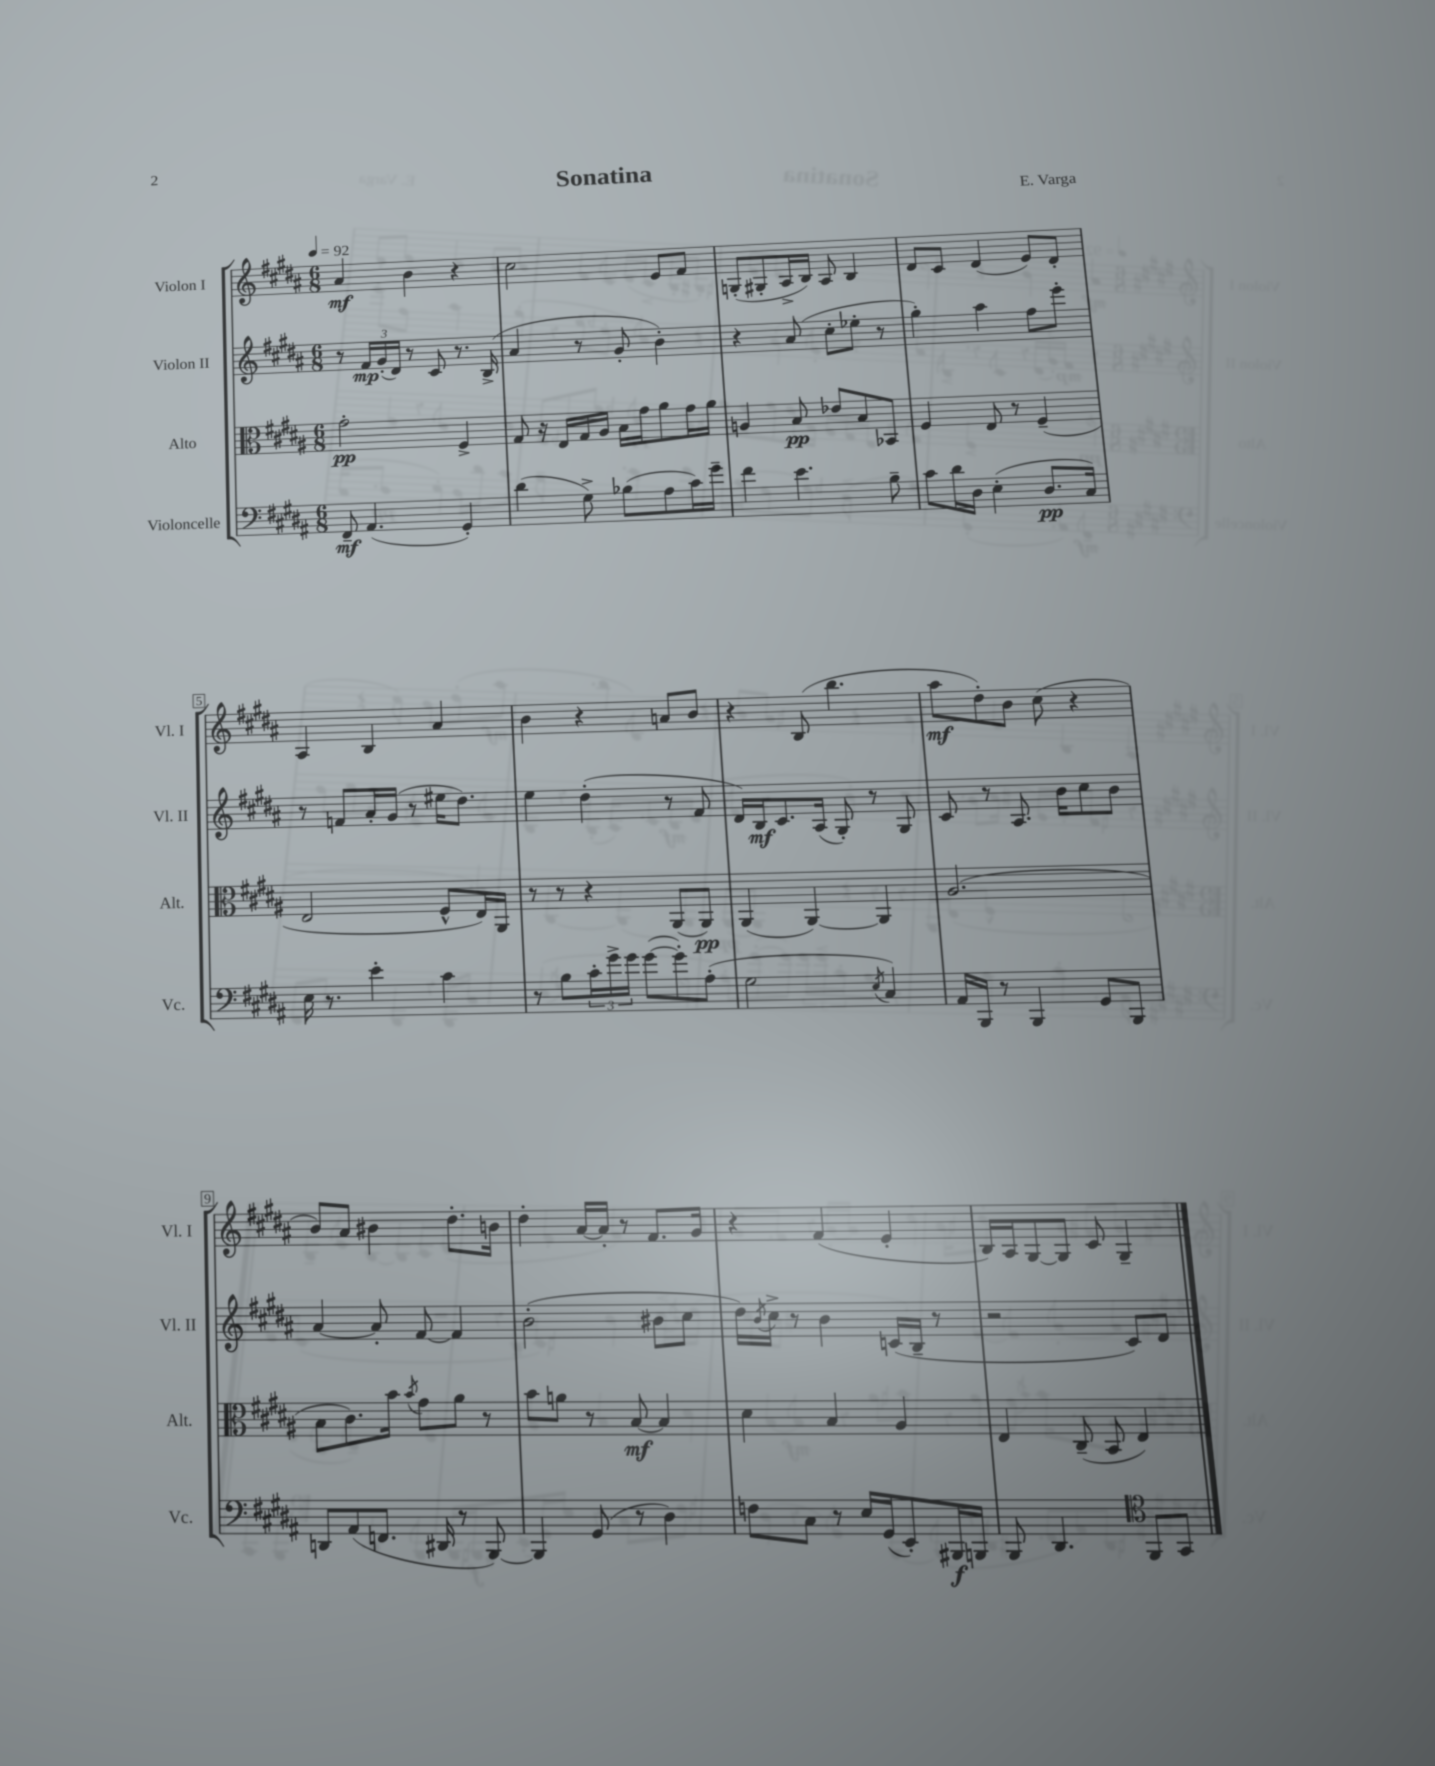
\header { title = "Sonatina" composer = "E. Varga" }
<<
\new StaffGroup <<
\new Staff = "s0" \with { instrumentName = "Violon I" shortInstrumentName = "Vl. I" } {
    \clef treble \key b \major \numericTimeSignature \time 6/8 \tempo 4 = 92
    ais'4\mf b'4 r4 |
    cis''2 e'8 fis'8 |
    g8-.( gis8-. ais16-> b16) ais8 b4 |
    dis'8 cis'8 dis'4( e'8) dis'8-. |
    ais4 b4 ais'4 |
    b'4 r4 a'8 b'8 |
    r4 b8( b''4. |
    ais''8\mf dis''8-.) b'8 cis''8( r4 |
    b'8) ais'8 bis'4 dis''8.-. b'16 |
    dis''4-. ais'16~ ais'16-. r8 fis'8. gis'16 |
    r4 fis'4( e'4-. |
    b16) ais16 gis8~ gis8 cis'8 gis4-- \bar "|." |
}
\new Staff = "s1" \with { instrumentName = "Violon II" shortInstrumentName = "Vl. II" } {
    \clef treble \key b \major \numericTimeSignature \time 6/8
    r8 \tuplet 3/2 { fis'16\mp gis'16-.( dis'16) } r8 cis'8 r8. b16->( |
    ais'4 r8 gis'8-. b'4-.) |
    r4 ais'8( cis''8-. ees''8-. r8 |
    gis''4-.) ais''4 fis''8 e'''8-. |
    r8 f'8 ais'16-. gis'16( r8 eis''16 dis''8.) |
    e''4 dis''4-.( r8 fis'8 |
    dis'16) b16\mf cis'8. ais16( gis8-.) r8 gis8 |
    cis'8 r8 ais8. b'16 cis''8 b'8 |
    ais'4~ ais'8-. fis'8~ fis'4 |
    b'2-.( bis'8 cis''8 |
    dis''16) \acciaccatura { b'8 } cis''16-> r8 b'4 c'16( b16-- r8 |
    r2 cis'8) dis'8 \bar "|." |
}
\new Staff = "s2" \with { instrumentName = "Alto" shortInstrumentName = "Alt." } {
    \clef alto \key b \major \numericTimeSignature \time 6/8
    gis'2-.\pp fis4-> |
    gis8 r16 e16 gis16 ais16 b16 gis'16 ais'8 gis'16 ais'16 |
    a4 b8\pp ees'8 b8 bes,8 |
    fis4 e8 r8 fis4--( |
    e2 fis8-^ e16) ais,16 |
    r8 r8 r4 ais,8( ais,8\pp) |
    ais,4( ais,4~) ais,4 |
    ais2.( |
    b8 cis'8.) b'16 \acciaccatura { b'8 } gis'8 ais'8 r8 |
    b'8 a'8 r8 b8~\mf b4 |
    dis'4 b4 ais4 |
    e4 cis8--( b,8 e4) \bar "|." |
}
\new Staff = "s3" \with { instrumentName = "Violoncelle" shortInstrumentName = "Vc." } {
    \clef bass \key b \major \numericTimeSignature \time 6/8
    fis,8--\mf ais,4.( gis,4-.) |
    dis'4( gis8->) bes8( ais8 cis'16) gis'16-- |
    fis'4 e'4. b8-- |
    cis'8 dis'16 dis16 e4-.( dis8.\pp cis16) |
    e16 r8. e'4-. cis'4 |
    r8 b8 \tuplet 3/2 { cis'16-. gis'16-> gis'16 } gis'8~( gis'8-.) ais8-.( |
    gis2 \acciaccatura { e8 } cis4) |
    ais,16 b,,16 r8 b,,4 gis,8 b,,8 |
    d,8 ais,8( f,8. dis,16 r8 b,,8~) |
    b,,4 gis,8( r8 dis4) |
    f8 cis8 r8 e16 gis,16( e,8-.) bis,,16\f b,,16 |
    b,,8 dis,4. \clef tenor fis,8 gis,8 \bar "|." |
}
>>
>>
\layout { \context { \Score \override BarNumber.stencil = #(make-stencil-boxer 0.1 0.3 ly:text-interface::print) } }
